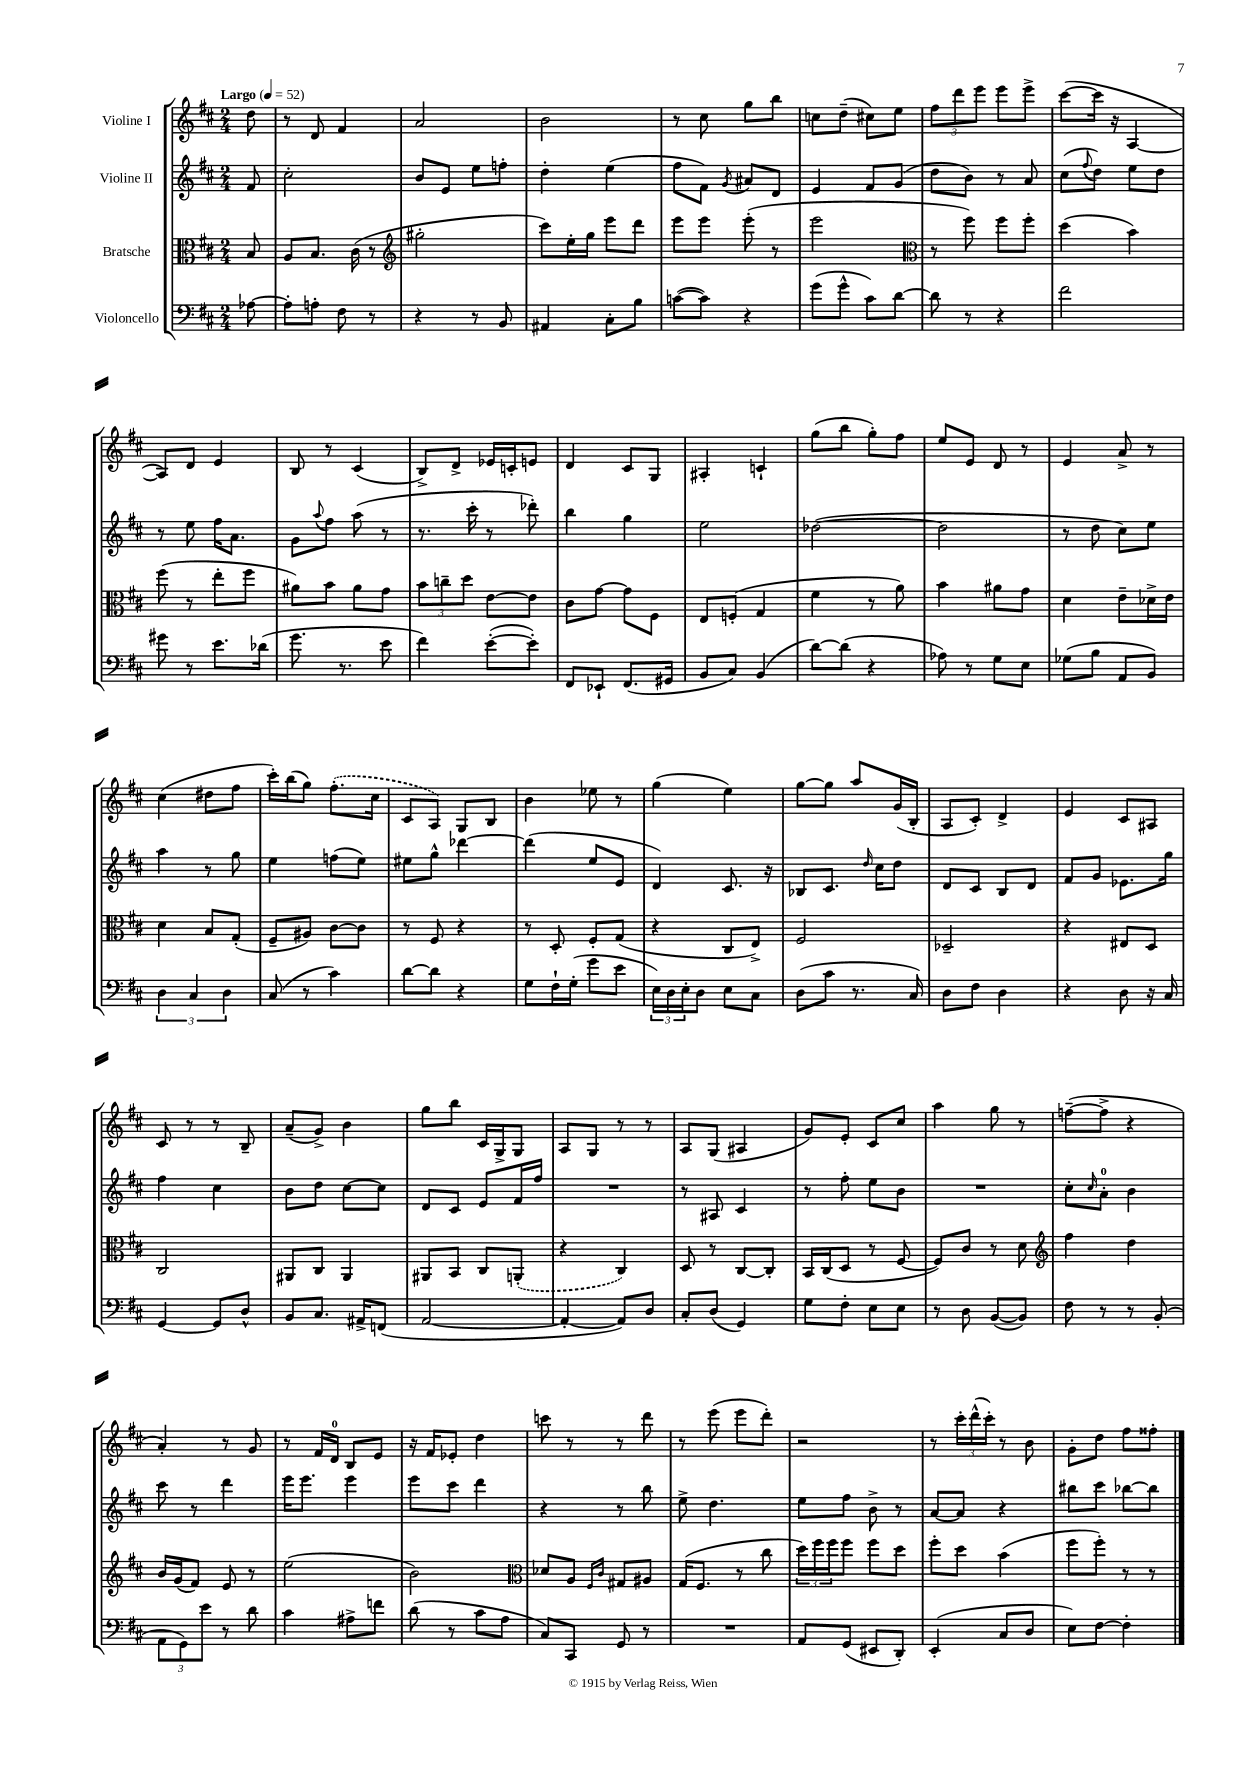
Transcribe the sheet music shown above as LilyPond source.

<<
\new StaffGroup <<
\new Staff = "s0" \with { instrumentName = "Violine I" } {
    \clef treble \key d \major \numericTimeSignature \time 2/4 \partial 8 \tempo "Largo" 4 = 52
    d''8 |
    r8 d'8 fis'4 |
    a'2 |
    b'2 |
    r8 cis''8 g''8 b''8 |
    c''8 d''8--( cis''8) e''8 |
    \tuplet 3/2 { fis''8 d'''8 e'''8 } e'''8 e'''8-> |
    cis'''8~( cis'''16 r16 a4~ |
    a8) d'8 e'4 |
    b8 r8 cis'4( |
    b8->) d'8-> ees'16 c'16-. e'8 |
    d'4 cis'8 g8 |
    ais4-. c'4-! |
    g''8( b''8 g''8-.) fis''8 |
    e''8 e'8 d'8 r8 |
    e'4 a'8-> r8 |
    cis''4( dis''8 fis''8 |
    cis'''16-.) b''16( g''8) \once \slurDashed fis''8.-.( cis''16 |
    cis'8 a8) g8 b8 |
    b'4 ees''8 r8 |
    g''4( e''4) |
    g''8~ g''8 a''8 g'16( b16-. |
    a8 cis'8-.) d'4-> |
    e'4 cis'8 ais8 |
    cis'8 r8 r8 b8-- |
    a'8--( g'8->) b'4 |
    g''8 b''8 cis'16 g16-> g8 |
    a8 g8 r8 r8 |
    a8 g8( ais4 |
    g'8) e'8-. cis'8 cis''8 |
    a''4 g''8 r8 |
    f''8~--( f''8-> r4 |
    a'4-.) r8 g'8 |
    r8 fis'16 d'16-0 b8 e'8 |
    r16 fis'16 ees'8-. d''4 |
    c'''8 r8 r8 d'''8 |
    r8 e'''8( e'''8 d'''8-.) |
    r2 |
    r8 \tuplet 3/2 { cis'''16-. d'''16-^( cis'''16-.) } r8 b'8 |
    g'8-. d''8 fis''8 fisis''8-. \bar "|." |
}
\new Staff = "s1" \with { instrumentName = "Violine II" } {
    \clef treble \key d \major \numericTimeSignature \time 2/4 \partial 8
    fis'8 |
    cis''2-. |
    b'8 e'8 e''8 f''8-. |
    d''4-. e''4( |
    fis''8 fis'8) \acciaccatura { g'8 } ais'8 d'8 |
    e'4 fis'8 g'8( |
    d''8 b'8) r8 a'8 |
    cis''8( \appoggiatura { fis''8 } d''8) e''8 d''8 |
    r8 e''8 fis''16 a'8. |
    g'8 \appoggiatura { a''8 } fis''8 a''8( r8 |
    r8. cis'''16-. r8 des'''8-.) |
    b''4 g''4 |
    e''2 |
    des''2~( |
    des''2 |
    r8 d''8 cis''8) e''8 |
    a''4 r8 g''8 |
    e''4 f''8( e''8) |
    eis''8 g''8-^ des'''4~ |
    des'''4( e''8 e'8 |
    d'4) cis'8. r16 |
    bes8 cis'8. \grace { d''16 } cis''16 d''8 |
    d'8 cis'8 b8 d'8 |
    fis'8 g'8 ees'8. g''16 |
    fis''4 cis''4 |
    b'8 d''8 cis''8~ cis''8 |
    d'8 cis'8 e'8 fis'16 fis''16 |
    R2 |
    r8 ais8 cis'4 |
    r8 fis''8-. e''8 b'8 |
    R2 |
    cis''8-. \grace { cis''16 } a'8-0-. b'4 |
    cis'''8 r8 d'''4 |
    e'''16 e'''8. e'''4 |
    e'''8 cis'''8 d'''4 |
    r4 r8 b''8 |
    e''8-> d''4. |
    e''8 fis''8 b'8-> r8 |
    a'8~ a'8 r4 |
    bis''8 cis'''8 bes''8~ bes''8 \bar "|." |
}
\new Staff = "s2" \with { instrumentName = "Bratsche" } {
    \clef alto \key d \major \numericTimeSignature \time 2/4 \partial 8
    b8 |
    a8 b8. cis'16( r8 |
    \clef treble gis''2-. |
    cis'''8) e''16-. g''16 e'''8 d'''8 |
    e'''8 e'''8 e'''8-.( r8 |
    e'''2 |
    \clef alto r8 fis''8) fis''8 fis''8-. |
    d''4( b'4) |
    fis''8( r8 e''8-. fis''8 |
    ais'8) b'8 ais'8 g'8 |
    \tuplet 3/2 { b'8 c''8-- d''8 } e'8~ e'8 |
    cis'8 g'8~ g'8 fis8 |
    e8 f8-.( g4 |
    fis'4 r8 a'8) |
    b'4 ais'8 g'8 |
    d'4 e'8-- des'16-> e'16 |
    d'4 b8 g8-.( |
    fis8-- ais8) cis'8~ cis'8 |
    r8 fis8 r4 |
    r8 d8-. fis8-. g8( |
    r4 cis8 e8->) |
    fis2 |
    des2-- |
    r4 eis8 d8 |
    cis2 |
    ais,8 cis8 ais,4 |
    ais,8 b,8 cis8 \once \slurDashed a,8-.( |
    r4 cis4) |
    d8 r8 cis8~ cis8-. |
    b,16 cis16( d8 r8 fis8~ |
    fis8) cis'8 r8 d'8 |
    \clef treble fis''4 d''4 |
    b'16 g'16( fis'8) e'8 r8 |
    e''2( |
    b'2) |
    \clef alto des'8 a8 \grace { fis16 cis'16 } gis8 ais8 |
    g16( fis8. r8 cis''8 |
    \tuplet 3/2 { d''16) fis''16 fis''16 } fis''8 fis''8 d''8 |
    fis''8-. d''8 b'4( |
    fis''8 fis''8-.) r8 r8 \bar "|." |
}
\new Staff = "s3" \with { instrumentName = "Violoncello" } {
    \clef bass \key d \major \numericTimeSignature \time 2/4 \partial 8
    aes8~ |
    aes8-. a8-. fis8 r8 |
    r4 r8 b,8 |
    ais,4 cis8-. b8 |
    c'8~( c'8) r4 |
    g'8( g'8-^ cis'8) d'8~ |
    d'8 r8 r4 |
    fis'2 |
    gis'8 r8 e'8. des'16( |
    g'8. r8. e'8 |
    fis'4) e'8~-.( e'8-.) |
    fis,8 ees,8-! fis,8.( gis,16 |
    b,8 cis8) b,4( |
    d'8~) d'8( r4 |
    aes8) r8 g8 e8 |
    ges8( b8 a,8 b,8) |
    \tuplet 3/2 { d4 cis4 d4 } |
    cis8( r8 cis'4) |
    d'8~ d'8 r4 |
    g8 fis16-! g16-.( g'8 e'8 |
    \tuplet 3/2 { e16) d16 e16-. } d8 e8 cis8 |
    d8( cis'8 r8. cis16) |
    d8 fis8 d4 |
    r4 d8 r16 cis16 |
    g,4~ g,8 d8-^ |
    b,8 cis8. ais,16-> f,8( |
    a,2~ |
    a,4~-. a,8) d8 |
    cis8-. d8( g,4) |
    g8 fis8-. e8 e8 |
    r8 d8 b,8~( b,8) |
    fis8 r8 r8 b,8-.( |
    \tuplet 3/2 { a,8 g,8) e'8 } r8 d'8 |
    cis'4 ais8-> f'8 |
    d'8( r8 cis'8 a8 |
    cis8) cis,8 g,8 r8 |
    R2 |
    a,8 g,8( eis,8 d,8-.) |
    e,4-.( cis8 d8 |
    e8) fis8~ fis4-. \bar "|." |
}
>>
>>
\layout { \context { \Score \remove "Bar_number_engraver" } }
